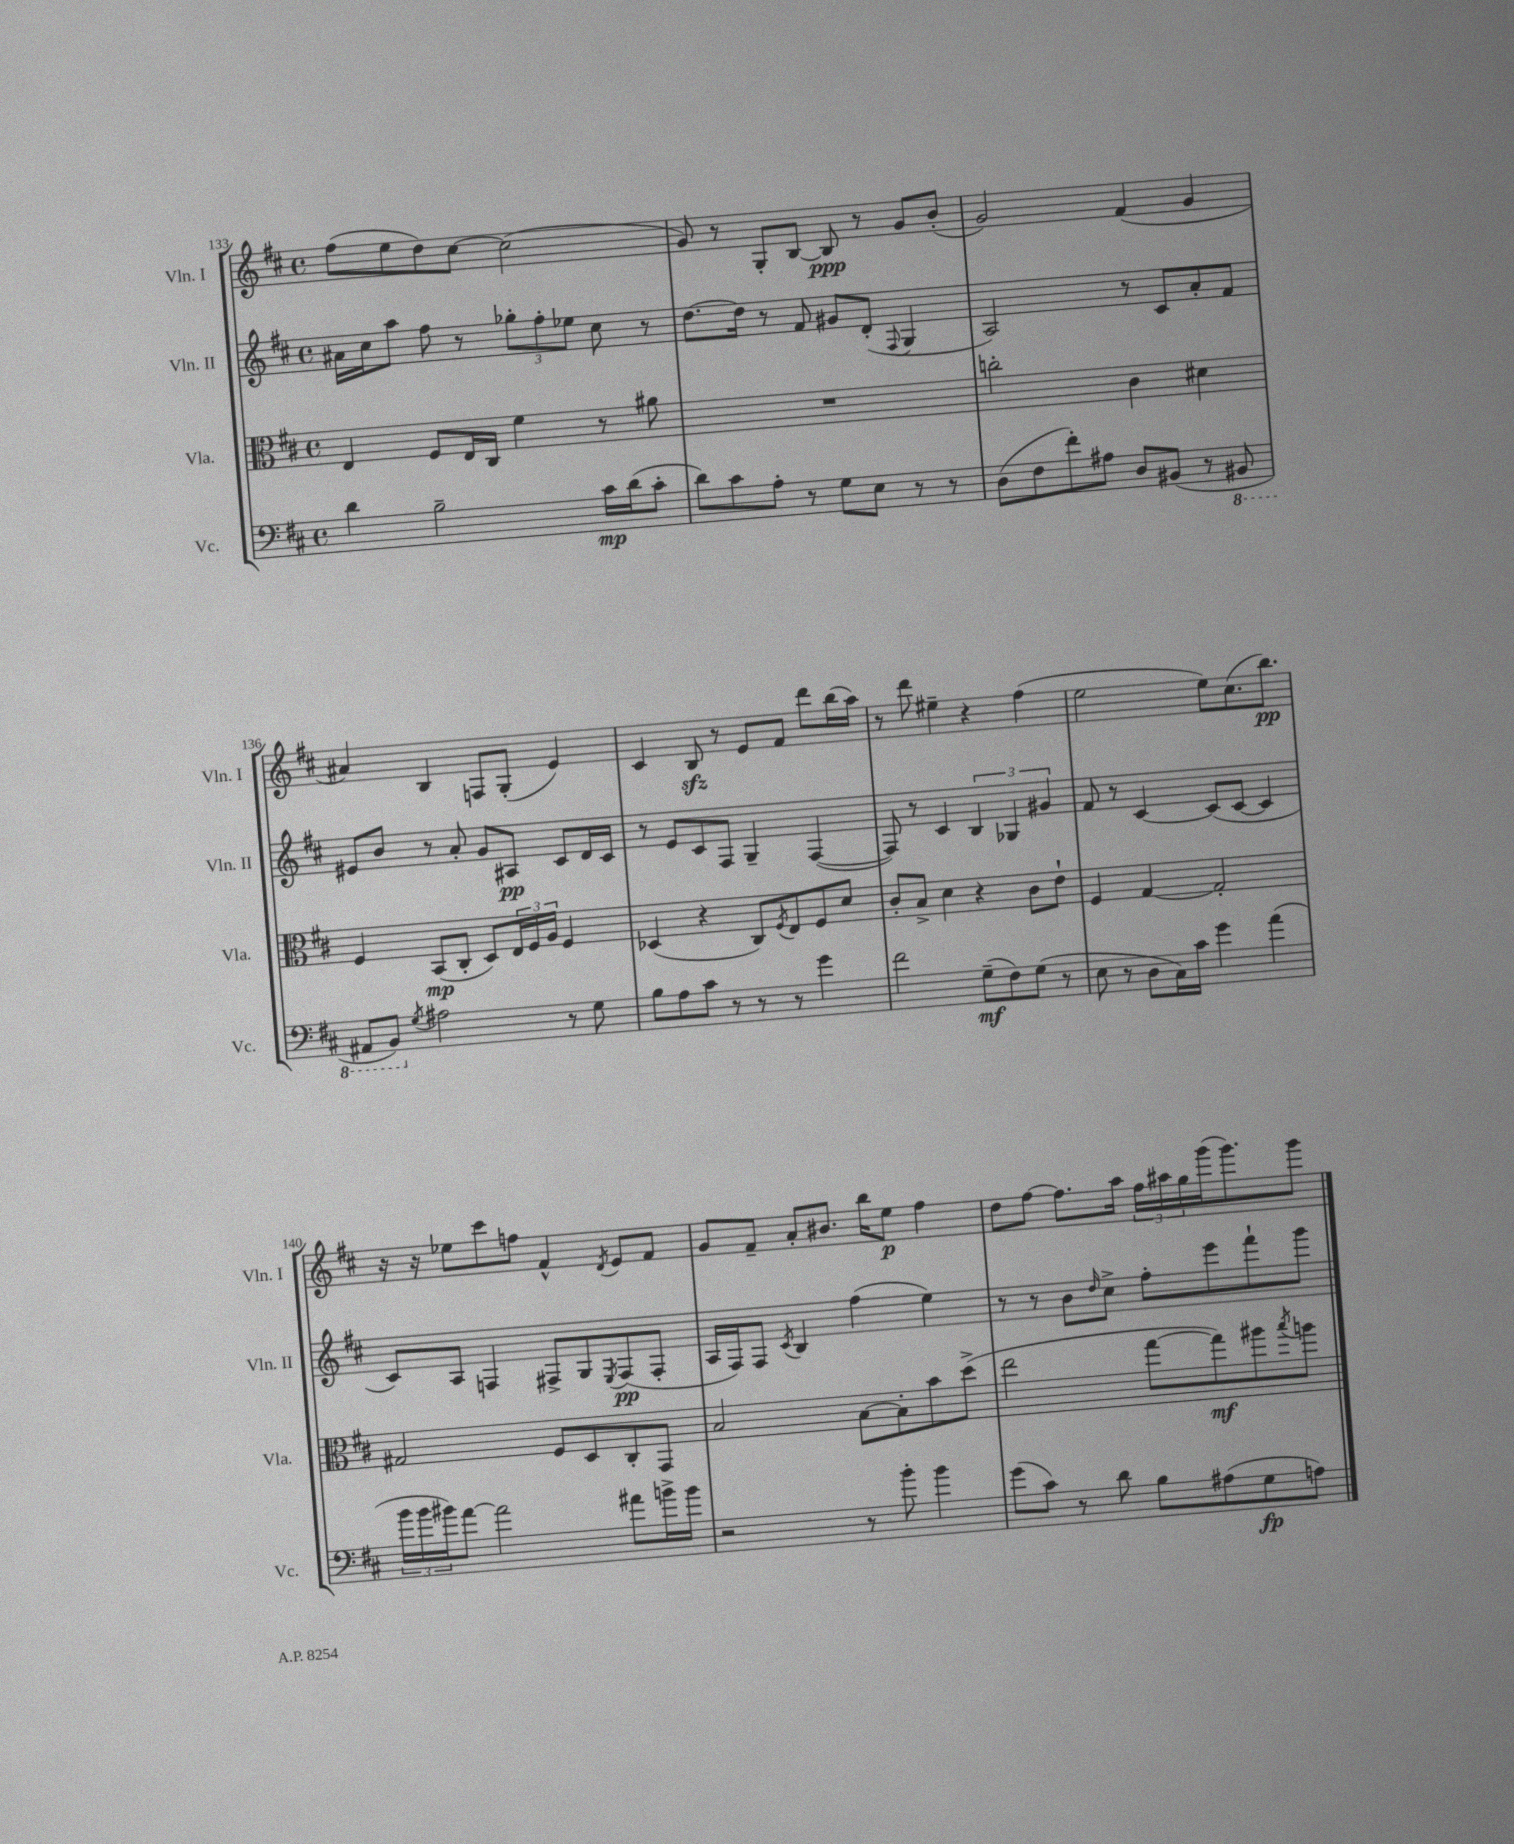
<<
\new StaffGroup <<
\new Staff = "s0" \with { instrumentName = "Vln. I" shortInstrumentName = "Vln. I" } {
    \clef treble \key d \major \defaultTimeSignature \time 4/4
    fis''8( e''8 d''8) cis''8~ cis''2( |
    g'8) r8 g8-. b8~ b8\ppp r8 g'8 b'8-.( |
    g'2) fis'4( g'4 |
    ais'4) b4 f8 g8-.( e'4) |
    cis'4 b8\sfz r8 e'8 fis'8 d'''8 b''16( a''16) |
    r8 d'''8 eis''4-- r4 fis''4( |
    e''2 e''8) cis''8.( b''8.\pp) |
    r16 r16 ees''8 cis'''8 f''8 fis'4-^ \acciaccatura { d'8 } e'8 fis'8 |
    g'8 fis'8-- a'8-. bis'8. b''16 e''8\p fis''4 |
    d''8 fis''8~ fis''8. a''16 \tuplet 3/2 { fis''16 ais''16 g''16 } g'''16( g'''8.) g'''8 \bar "|." |
}
\new Staff = "s1" \with { instrumentName = "Vln. II" shortInstrumentName = "Vln. II" } {
    \clef treble \key d \major \defaultTimeSignature \time 4/4
    ais'16 cis''16 a''8 fis''8 r8 \tuplet 3/2 { ges''8-. fis''8-. ees''8 } cis''8 r8 |
    d''8.~ d''16 r8 fis'8 gis'8 d'8-.( \appoggiatura { fis8 } g4 |
    a2) r8 cis'8 a'8-. fis'8 |
    eis'8 b'8 r8 a'8-. g'8 ais8\pp cis'8 d'16 cis'16 |
    r8 e'8 cis'8 fis8 g4-- fis4~( |
    fis8) r8 cis'4 \tuplet 3/2 { b4 ges4 gis'4 } |
    fis'8 r8 cis'4~ cis'8( cis'8~ cis'4 |
    cis'8) a8 f4 fis8-> g8 \acciaccatura { e8 } fis8\pp( fis8-. |
    a16 fis16) fis8 \acciaccatura { cis'8 } b4 fis''4( e''4) |
    r8 r8 b'8 \grace { d''16 } cis''8-> fis''8-. e'''8 fis'''8-! g'''8 \bar "|." |
}
\new Staff = "s2" \with { instrumentName = "Vla." shortInstrumentName = "Vla." } {
    \clef alto \key d \major \defaultTimeSignature \time 4/4
    e4 fis8 e16 cis16 fis'4 r8 ais'8 |
    R1 |
    c''2-. cis'4 dis'4 |
    fis4 b,8\mp( cis8-. d8) \tuplet 3/2 { e16 fis16 a16 } fis4 |
    des4( r4 cis8) \acciaccatura { fis8 } e8 fis8 d'8 |
    cis'8-. b8-> d'4 r4 cis'8 e'8-! |
    fis4 g4~ g2-. |
    gis2 fis8 d8 cis8-. g,8 |
    b2 b8~ b8-. b'8 d''8->( |
    e''2 g''8~ g''8\mf) ais''8 \acciaccatura { b''8 } a''8 \bar "|." |
}
\new Staff = "s3" \with { instrumentName = "Vc." shortInstrumentName = "Vc." } {
    \clef bass \key d \major \defaultTimeSignature \time 4/4
    d'4 b2-- cis'16\mp d'16( cis'8-. |
    d'8) cis'8 a8-. r8 g8 e8 r8 r8 |
    d8( fis8 fis'8-.) ais8 d8 bis,8( r8 \ottava #-1 bis,,8 |
    ais,,8 b,,8) \ottava #0 \acciaccatura { g8 } ais2 r8 g8 |
    b8 a8 cis'8 r8 r8 r8 g'4 |
    fis'2 g8--\mf( fis8) g8( r8 |
    e8 r8 d8 cis16) cis'16 g'4 a'4( |
    \tuplet 3/2 { b'16 b'16 bis'16) } a'8~ a'2 ais'8 b'16-> b'16 |
    r2 r8 b'8-. b'4 |
    g'8( cis'8) r8 d'8 b8 ais8( g8\fp a8) \bar "|." |
}
>>
>>
\layout { \context { \Score currentBarNumber = #133 } }
